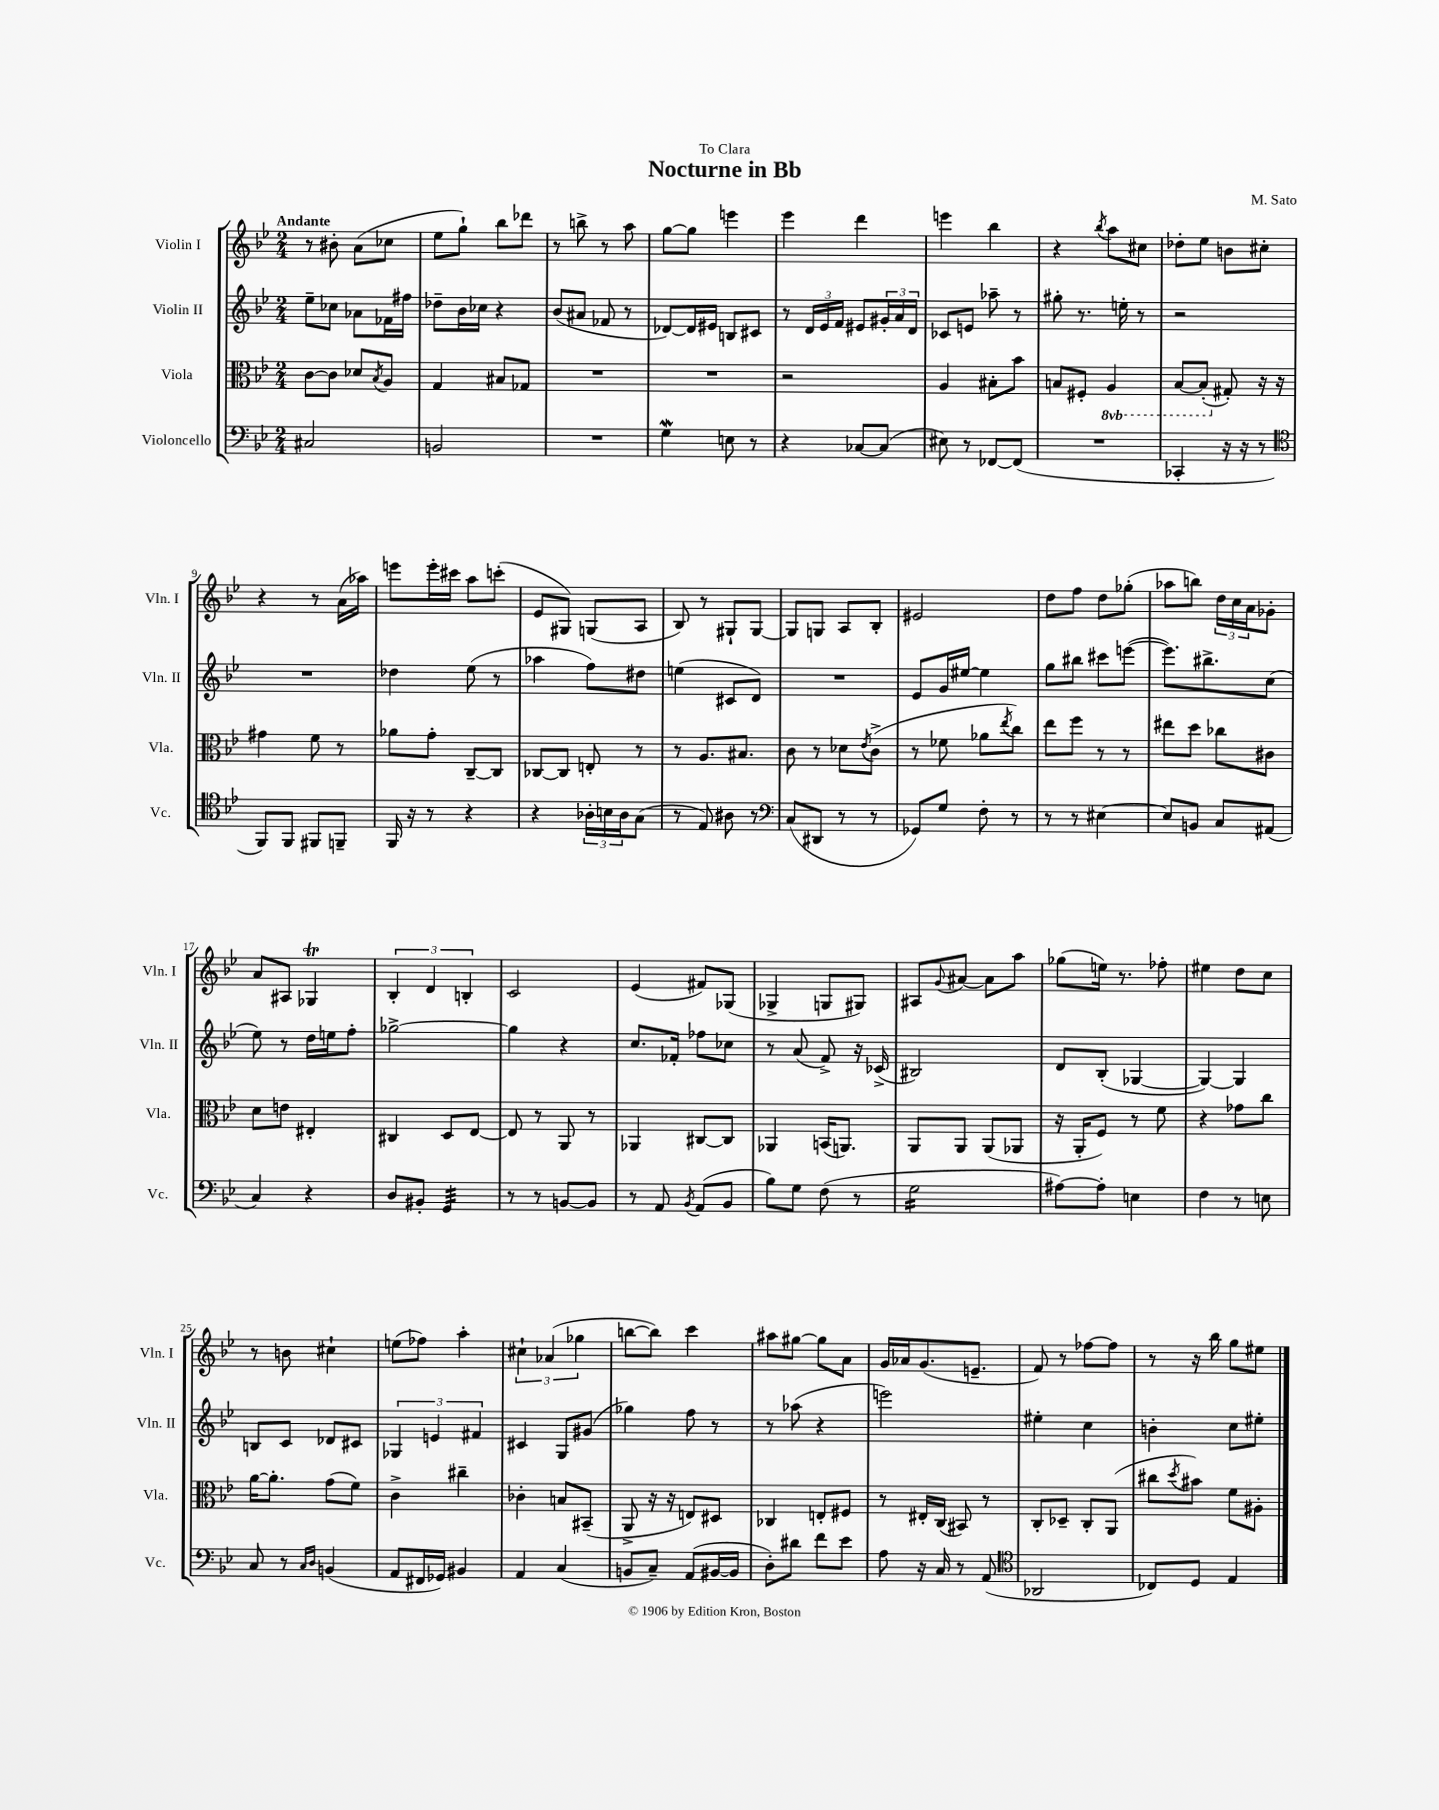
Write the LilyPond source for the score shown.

\header { title = "Nocturne in Bb" composer = "M. Sato" dedication = "To Clara" }
<<
\new StaffGroup <<
\new Staff = "s0" \with { instrumentName = "Violin I" shortInstrumentName = "Vln. I" } {
    \clef treble \key bes \major \numericTimeSignature \time 2/4 \tempo "Andante"
    r8 bis'8-. a'8( ces''8 |
    ees''8 g''8-!) bes''8 des'''8 |
    r8 b''8-> r8 a''8 |
    g''8~ g''8 e'''4 |
    ees'''4 d'''4 |
    e'''4 bes''4 |
    r4 \acciaccatura { bes''8 } a''8 cis''8 |
    des''8-. ees''8 b'8 cis''8-. |
    r4 r8 a'16( aes''16) |
    e'''8 e'''16-. cis'''16 a''8 c'''8-.( |
    ees'8 gis8) g8( a8 |
    bes8) r8 gis8-! gis8~ |
    gis8 g8 a8 bes8-. |
    eis'2 |
    d''8 f''8 d''8 ges''8-.( |
    aes''8 b''8) \tuplet 3/2 { d''16 c''16 a'16 } ges'8-. |
    a'8 ais8 ges4\trill |
    \tuplet 3/2 { bes4-. d'4 b4-. } |
    c'2 |
    ees'4( fis'8) ges8( |
    ges4-> g8 gis8) |
    ais8 \appoggiatura { g'8 } ais'8~ ais'8 a''8 |
    ges''8( e''16) r8. fes''8-. |
    eis''4 d''8 c''8 |
    r8 b'8 cis''4-! |
    e''8( fes''8) a''4-. |
    \tuplet 3/2 { cis''4-! aes'4( ges''4 } |
    b''8~ b''8) c'''4 |
    ais''8 gis''8~ gis''8 a'8 |
    g'16 aes'16 g'8.( e'8.-- |
    f'8) r8 fes''8~ fes''8 |
    r8 r16 bes''16 g''8 eis''8 \bar "|." |
}
\new Staff = "s1" \with { instrumentName = "Violin II" shortInstrumentName = "Vln. II" } {
    \clef treble \key bes \major \numericTimeSignature \time 2/4
    ees''8-- ces''8 aes'8 fes'16 fis''16 |
    des''8-- bes'16 ces''16 r4 |
    bes'8( ais'8 fes'8 r8 |
    des'8~) des'16 eis'16 b8 cis'8 |
    r8 \tuplet 3/2 { d'16 ees'16 f'16 } eis'8 \tuplet 3/2 { gis'16-. a'16 d'16 } |
    ces'8 e'8 aes''8-- r8 |
    gis''8-. r8. e''16-. r8 |
    r2 |
    R2 |
    des''4 ees''8( r8 |
    aes''4 f''8) dis''8 |
    e''4( cis'8 d'8) |
    R2 |
    ees'8 g'16 eis''16~ eis''4 |
    g''8 bis''8 cis'''8 e'''8~( |
    e'''8.) bis''8.-> c''8( |
    ees''8) r8 d''16 e''16 f''8-. |
    ges''2~-> |
    ges''4 r4 |
    c''8. fes'16-. fes''8 ces''8 |
    r8 a'8( f'8->) r16 ces'16->( |
    bis2) |
    d'8 bes8-.( ges4~ |
    ges4~) ges4 |
    b8 c'8 des'8 cis'8 |
    \tuplet 3/2 { ges4 e'4 fis'4 } |
    cis'4 g8 gis'8( |
    ges''4) f''8 r8 |
    r8 aes''8( r4 |
    e'''2) |
    eis''4-. c''4 |
    b'4-. c''8 eis''8-. \bar "|." |
}
\new Staff = "s2" \with { instrumentName = "Viola" shortInstrumentName = "Vla." } {
    \clef alto \key bes \major \numericTimeSignature \time 2/4 \set Staff.ottavationMarkups = #ottavation-simple-ordinals
    c'8~ c'8 des'8 \acciaccatura { bes8 } a8 |
    g4 bis8 ges8 |
    R2 |
    R2 |
    r2 |
    a4 bis8-. bes'8 |
    b8 fis8-. \ottava #-1 a,4 |
    bes,8~ bes,8-.( \ottava #0 gis8-.) r16 r16 |
    gis'4 f'8 r8 |
    aes'8 g'8-. c8~-- c8 |
    ces8~ ces8 e8-. r8 |
    r8 a8. bis8. |
    c'8 r8 des'8 \acciaccatura { ees'8 } c'8->( |
    r8 fes'8 aes'8 \acciaccatura { ees''8 } c''8) |
    ees''8 f''8 r8 r8 |
    eis''8 d''8 ces''8 cis'8 |
    d'8 e'8 eis4-. |
    cis4 d8 ees8~ |
    ees8 r8 a,8 r8 |
    aes,4 cis8~ cis8 |
    aes,4 b,16( a,8.) |
    a,8 a,8 a,8( aes,8 |
    r16 a,16-. f8) r8 f'8 |
    r4 ges'8 c''8 |
    a'16~ a'8.-. g'8( f'8) |
    c'4-> cis''4-- |
    ces'4-. b8 bis,8--( |
    a,8-> r16 r16 e8) dis8 |
    ces4 e8-. fis8 |
    r8 eis16-. c16( bis,8) r8 |
    c8-. des8-- c8-. a,8( |
    cis''8 \acciaccatura { d''8 } bis'8) f'8 ais8-. \bar "|." |
}
\new Staff = "s3" \with { instrumentName = "Violoncello" shortInstrumentName = "Vc." } {
    \clef bass \key bes \major \numericTimeSignature \time 2/4
    cis2 |
    b,2 |
    R2 |
    g4\mordent e8 r8 |
    r4 ces8~ ces8( |
    eis8) r8 fes,8~ fes,8( |
    R2 |
    ces,4-. r16 r16 r8 |
    \clef tenor f,8) f,8 fis,8 f,8-- |
    f,16 r16 r8 r4 |
    r4 \tuplet 3/2 { aes16-. b16 aes16 } g8( |
    r8 ees8) ais8 r8 |
    \clef bass c8( dis,8 r8 r8 |
    ges,8) g8 f8-. r8 |
    r8 r8 eis4~ |
    eis8 b,8 c8 ais,8( |
    c4) r4 |
    d8 bis,8-. g,4:32 |
    r8 r8 b,8~ b,8 |
    r8 a,8 \acciaccatura { bes,8 } a,8( bes,8 |
    bes8) g8 f8( r8 |
    g2:16 |
    ais8~) ais8-. e4 |
    f4 r8 e8 |
    c8 r8 \grace { c16 d16 } b,4( |
    a,8 fis,16 ges,16) bis,4 |
    a,4 c4( |
    b,8 c8--) a,8( bis,16~ bis,16 |
    d8-.) dis'8 f'8 ees'8 |
    a8 r16 c16 r8 a,8( |
    \clef tenor aes,2 |
    ces8) d8 ees4 \bar "|." |
}
>>
>>
